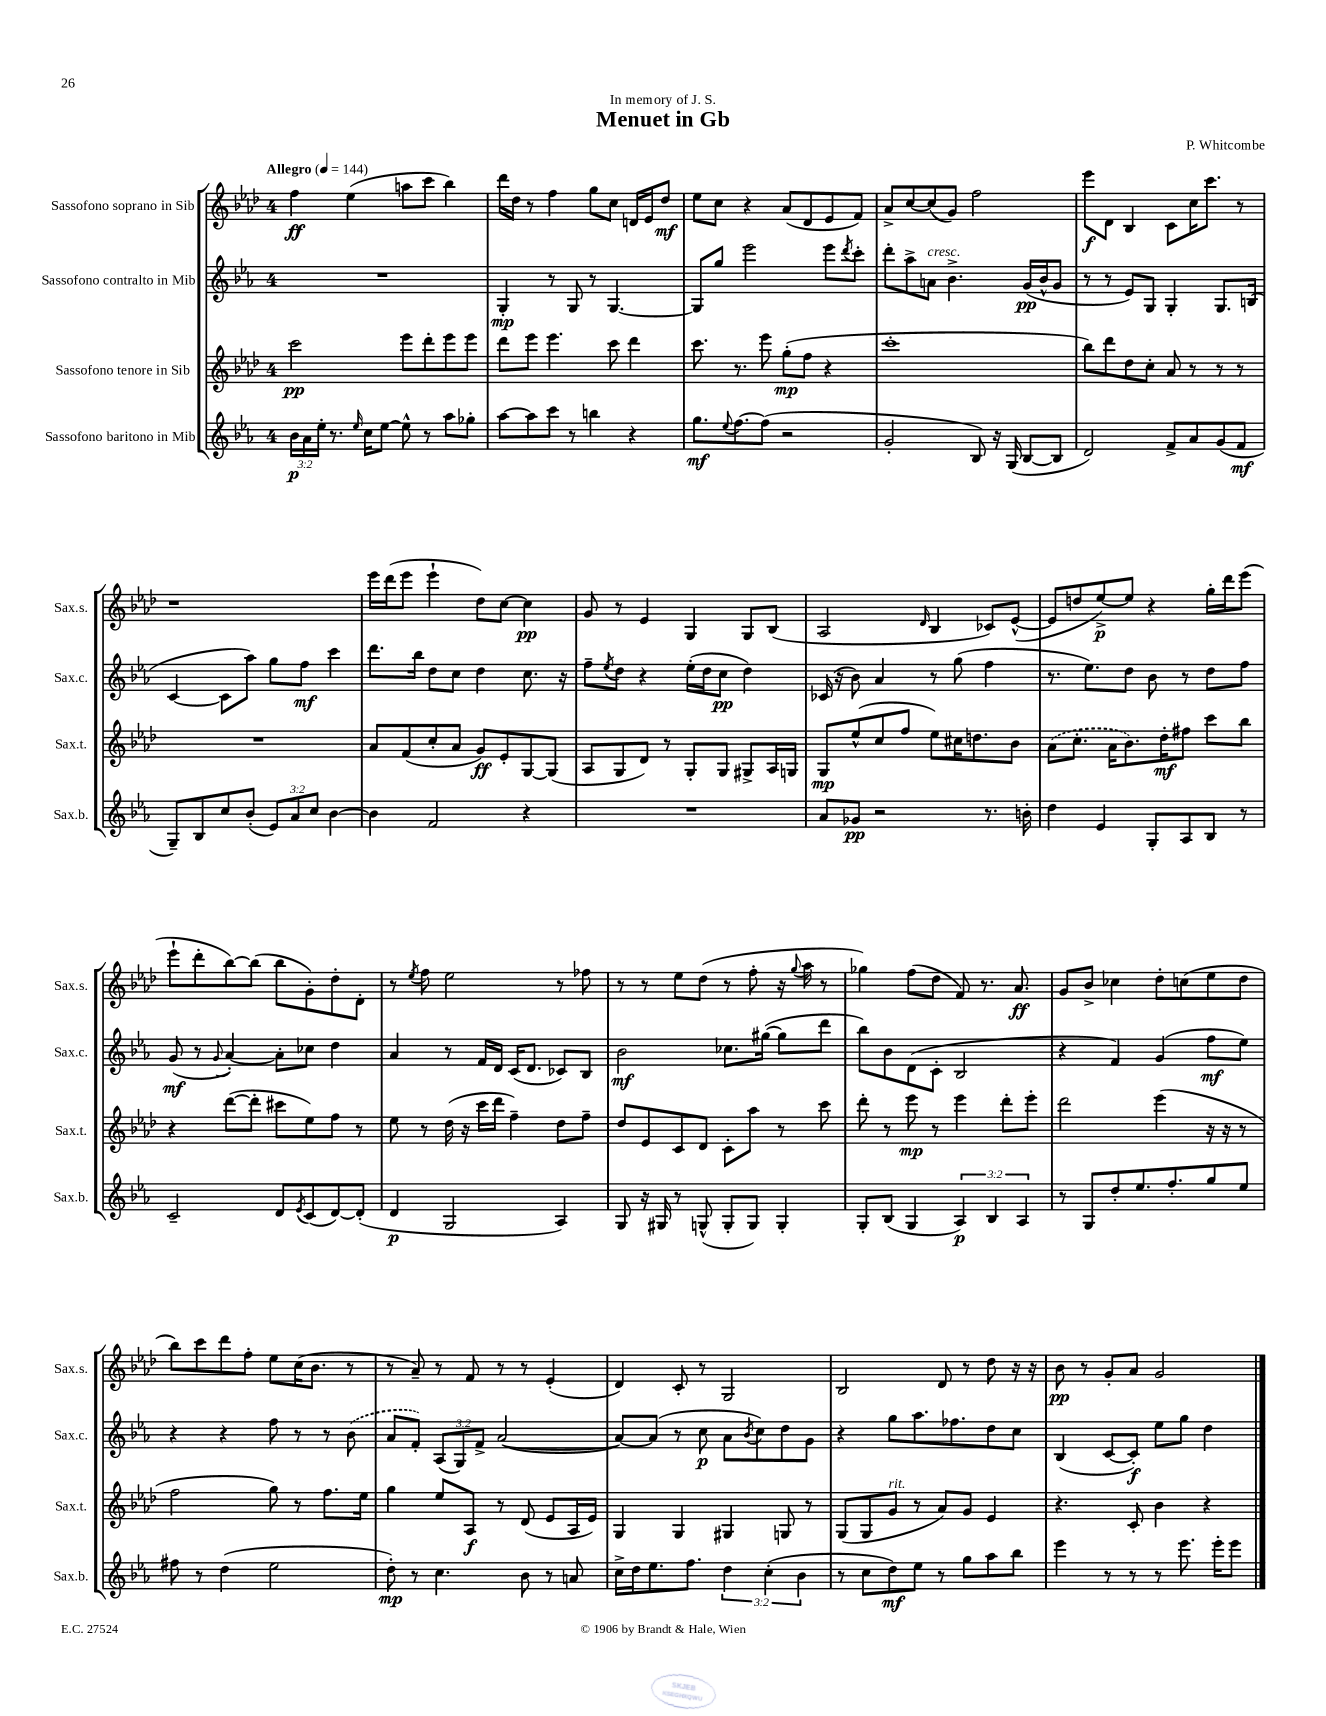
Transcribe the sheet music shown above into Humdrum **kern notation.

**kern	**kern	**kern	**kern
*staff4	*staff3	*staff2	*staff1
*clefG2	*clefG2	*clefG2	*clefG2
*k[b-e-a-]	*k[b-e-a-d-]	*k[b-e-a-]	*k[b-e-a-d-]
*M4/4	*M4/4	*M4/4	*M4/4
*MM144	*MM144	*MM144	*MM144
24b-	2ccc	1r	4ff
24a-	.	.	.
24ee-'	.	.	.
8.r	.	.	.
.	.	.	(4ee-
16qqee-	.	.	.
16cc	.	.	.
[8ee-	.	.	.
8ee-^^]	8eee-	.	8aa
8r	8ddd-'	.	8ccc
8aa-	8eee-	.	4bb-)
8gg-'	8eee-	.	.
=	=	=	=
[8aa-	8ddd-	4G'	16ddd-
.	.	.	16dd-
8aa-]	8eee-	.	8r
8ccc	4.eee-	8r	4ff
8r	.	8G	.
4bb	.	8r	8gg
.	8ccc	[4.G	8cc
4r	4ddd-	.	16d
.	.	.	16e-
.	.	.	8dd-
=	=	=	=
8.gg	8.ccc	8G]	8ee-
.	.	8gg	8cc
8qqee-	.	.	.
[8.ff	8.r	.	.
.	.	2eee-	4r
(8ff]	8eee-	.	.
2r	(8gg'	.	(8a-
.	8ff	.	8d-
.	4r	8eee-	8e-
.	.	8qddd	.
.	.	8ccc'	8f)
=	=	=	=
2g'	1ccc'	8ddd'	8a-^
.	.	8aa-^	[8cc
.	.	8a	(8cc]
.	.	4.b-^	8g)
8B-)	.	.	2ff
16r	.	.	.
(16G	.	.	.
[8B-	.	(16g	.
.	.	16b-^^	.
8B-]	.	8g	.
=	=	=	=
2d)	8bb-)	8r	8eee-
.	8ddd-	8r	8d-
.	8dd-	8e-)	4B-
.	8cc'	8G	.
8f^	8a-	4G'	8c
8a-	8r	.	16cc
.	.	.	8.ccc
(8g	8r	8.G	.
8f	8r	.	8r
.	.	(16B	.
=	=	=	=
8G~)	1r	[4c	1r
8B-	.	.	.
8cc	.	8c]	.
(8b-'	.	8aa-)	.
12e-)	.	8gg	.
12a-	.	.	.
.	.	8ff	.
12cc	.	.	.
[4b-	.	4ccc	.
=	=	=	=
4b-]	8a-	8.ddd	16eee-
.	.	.	(16ddd-
.	(8f	.	8eee-
.	.	16bb-	.
2f	8cc'	8dd	4eee-`
.	8a-	8cc	.
.	8g)	4dd	8dd-)
.	8e-'	.	[8cc
4r	[8G	8.cc	4cc]
.	(8G]	.	.
.	.	16r	.
=	=	=	=
1r	8A-	8ff~	8g
.	.	8qee-	.
.	8G	8dd	8r
.	8d-)	4r	4e-
.	8r	.	.
.	8G'	(16ee-'	4G
.	.	16dd	.
.	8G	8cc	.
.	8G#^	4dd)	8G
.	16A-	.	(8B-
.	16G	.	.
=	=	=	=
8a-	8G	(16c-	2A-
.	.	16r	.
8g-	(8ee-^^	8b-)	.
2r	8cc	4a-	.
.	8ff	.	.
.	.	.	16qqd-
.	8ee-)	8r	4B-
.	16cc#	(8gg	.
.	8.dd	.	.
8.r	.	4ff	8c-)
.	8b-	.	([8e-^^
16b'	.	.	.
=	=	=	=
4dd	(8a-	8.r	8e-]
.	8.cc'	.	8dd
.	.	8.ee-)	.
4e-	.	.	[8ee-^)
.	16a-	.	.
.	8.b-)	8dd	8ee-]
8G'	.	8b-	4r
.	16dd-'	.	.
8A-	8ff#	8r	.
8B-	8ccc	8dd	16gg'
.	.	.	16ddd-
8r	8bb-	8ff	(8eee-
=	=	=	=
2c~	4r	(8g	8eee-`
.	.	8r	8ddd-'
.	.	8qqg	.
.	([8ddd-	[4a-')	[8bb-)
.	8ddd-']	.	(8bb-]
8d	8ccc#	8a-']	8bb-
8qe-	.	.	.
(8c	8ee-)	8cc-	8g')
[8d)	8ff	4dd	8dd-'
(8d']	8r	.	8d-'
=	=	=	=
4d	8ee-	4a-	8r
.	.	.	8qee-
.	8r	.	8ff
2G	(16dd-	8r	2ee-
.	16r	.	.
.	16ccc	16f	.
.	16ddd-	16d	.
.	4ff~)	(16c	.
.	.	8.d	.
4A-)	8dd-	8c-)	8r
.	8ff~	8B-	8ff-
=	=	=	=
8G	8dd-	2b-	8r
16r	8e-	.	8r
16G#	.	.	.
8r	8c	.	8ee-
(8G^^	8d-	.	(8dd-
8G'	8c'	8.cc-	8r
8G)	8aa-	.	8ff'
.	.	([16gg#	.
4G'	8r	8gg#]	16r
.	.	.	8qqgg
.	.	.	16aa-
.	8ccc	8ddd	8r
=	=	=	=
8G'	8ddd-'	8bb-)	4gg-)
(8B-	8r	8b-	.
4G	8eee-	(8d	(8ff
.	8r	8c'	8dd-
6A-)	4eee-	2B-	8f)
.	.	.	8.r
6B-	.	.	.
.	8ddd-'	.	.
.	.	.	8.a-
6A-	.	.	.
.	8eee-'	.	.
=	=	=	=
8r	2ddd-	4r	8g
8G	.	.	8b-^
8dd'	.	4f)	4cc-
8.ee-	.	.	.
.	(4eee-	(4g	8dd-'
8.ff'	.	.	.
.	.	.	(8cc
8gg	16r	8ff	8ee-
.	16r	.	.
8ee-	8r	8ee-)	8dd-
=	=	=	=
8ff#	2ff	4r	8bb-)
8r	.	.	8ccc
(4dd	.	4r	8ddd-
.	.	.	8ff'
2ee-	8gg)	8ff	8ee-
.	8r	8r	(16cc
.	.	.	8.b-
.	8.ff	8r	.
.	.	(8b-	8r
.	16ee-	.	.
=	=	=	=
8dd')	4gg	8a-	8r
8r	.	8f')	8a-~)
4.cc	8ee-	(12A-	8r
.	.	12G)	.
.	8A-	.	8f
.	.	12f^	.
.	8r	([2a-	8r
8b-	(8d-	.	8r
8r	8e-	.	(4e-'
8a	16A-	.	.
.	16e-)	.	.
=	=	=	=
16cc^	4G	8a-_)	4d-)
16dd	.	.	.
8.ee-	.	(8a-]	.
.	4G	8r	8c'
8.ff	.	.	.
.	.	8cc	8r
6dd	4G#	8a-	2G
.	.	8qb-	.
.	.	8cc)	.
(6cc'	.	.	.
.	8G	8dd	.
6b-	.	.	.
.	8r	8g	.
=	=	=	=
8r	(8G	4r	2B-
8cc	8G	.	.
8dd)	8g	8gg	.
8ee-	8r	8.aa-	.
8r	8a-)	.	8d-
.	.	8.ff-	.
8gg	8g	.	8r
8aa-	4e-	8dd	8dd-
8bb-	.	8cc	16r
.	.	.	16r
=	=	=	=
4eee-	4.r	(4B-	8b-
.	.	.	8r
8r	.	[8c	8g'
8r	8c'	8c'])	8a-
8r	4b-	8ee-	2g
8.eee-	.	8gg	.
.	4r	4dd	.
16eee-'	.	.	.
8eee-	.	.	.
==	==	==	==
*-	*-	*-	*-
